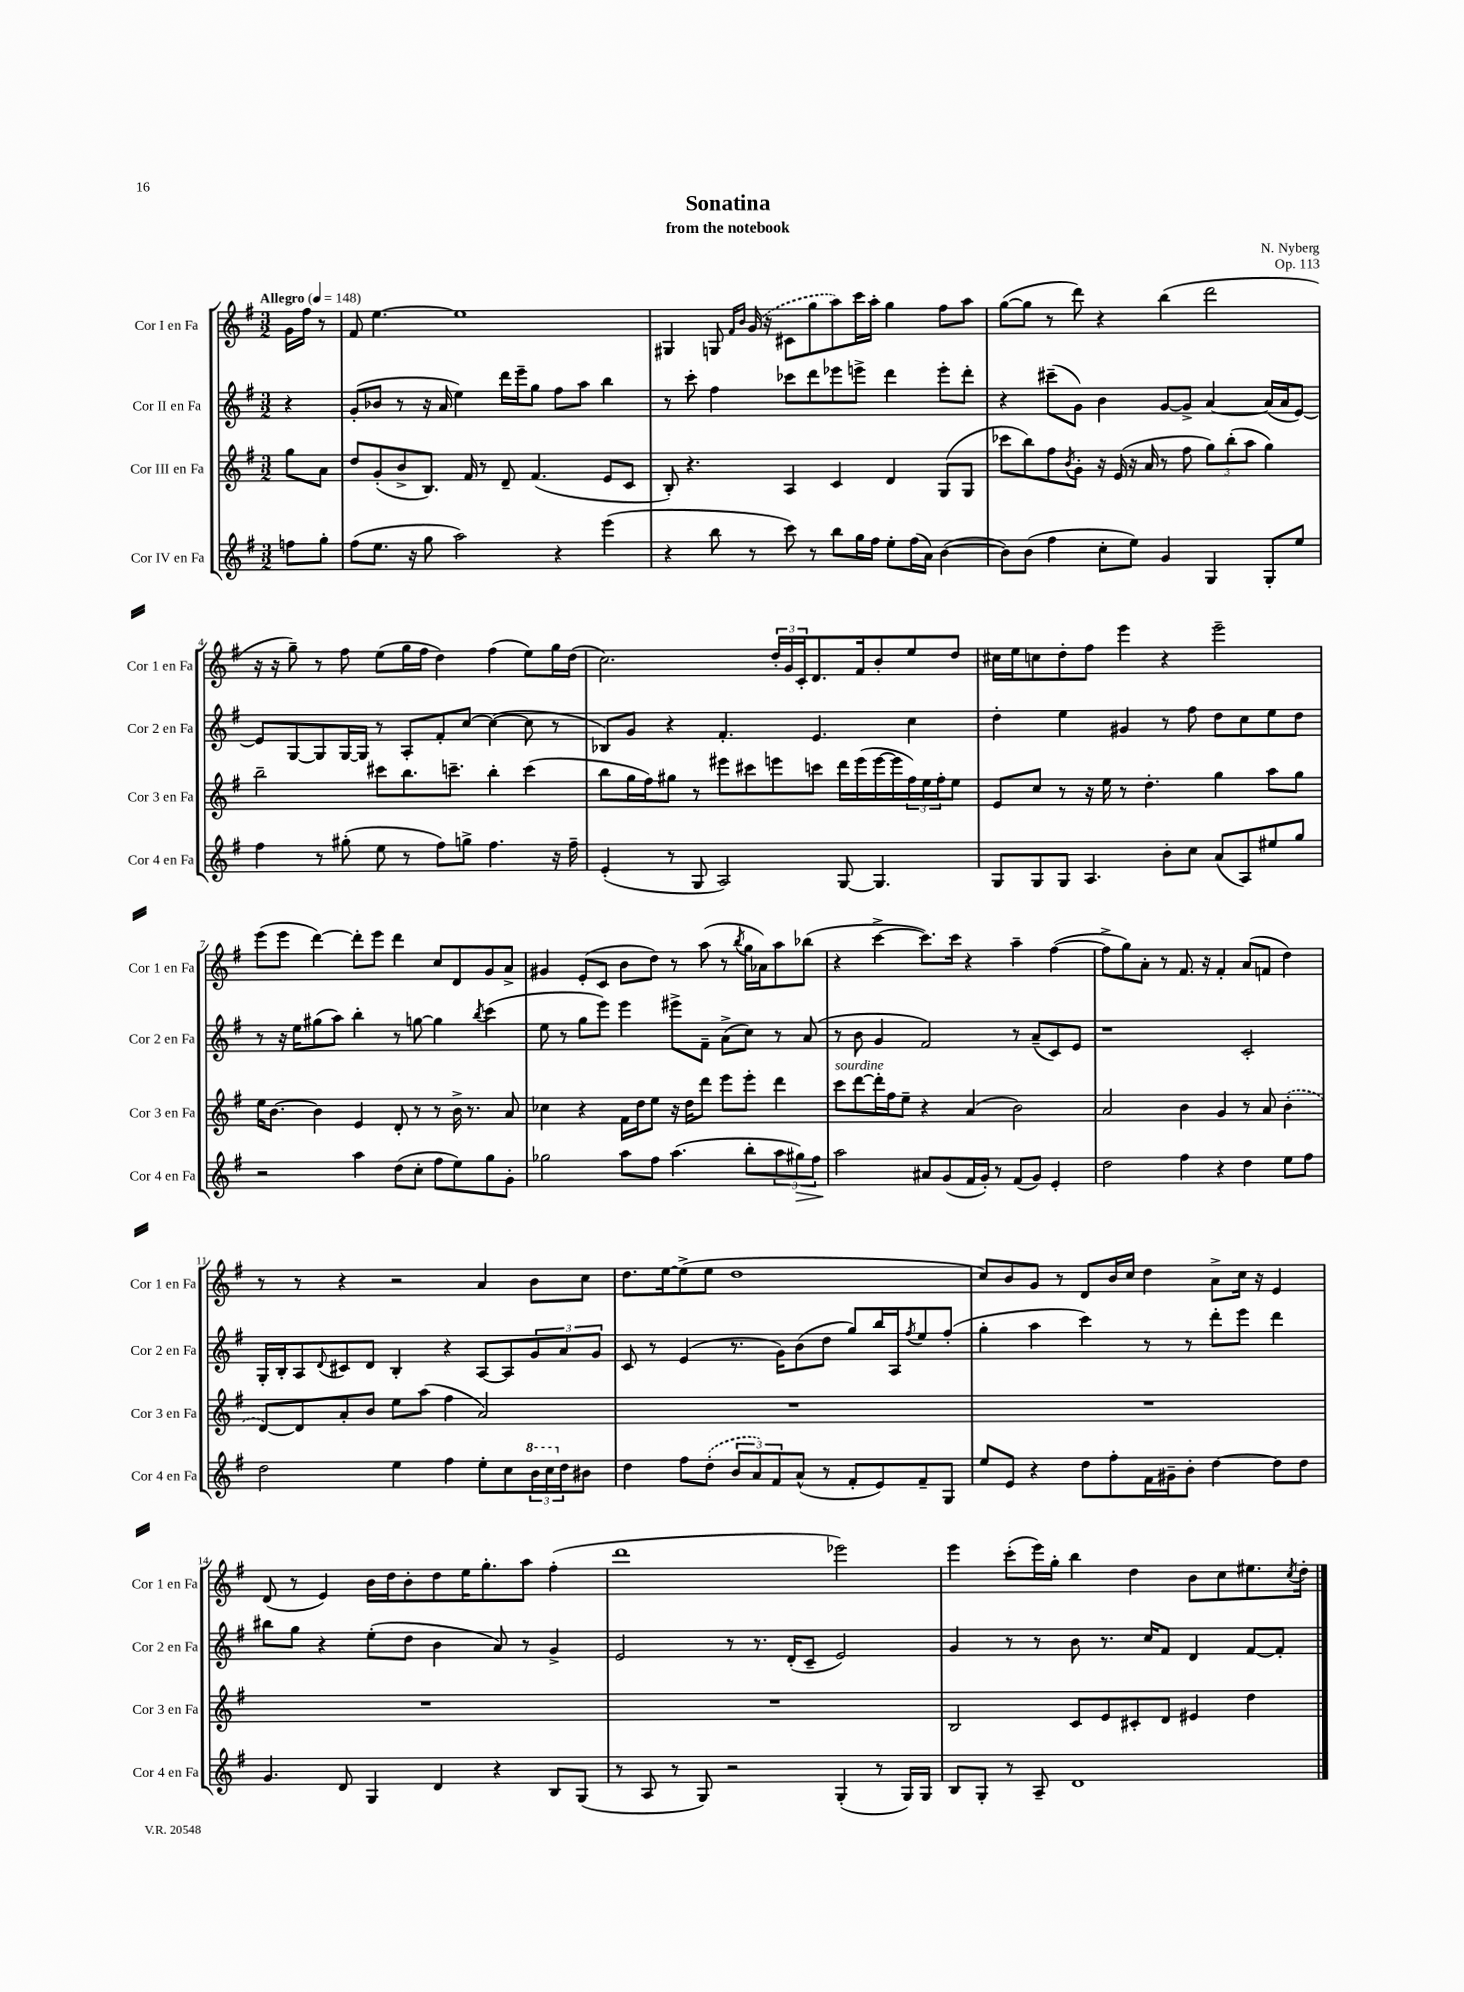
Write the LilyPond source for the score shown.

\header { title = "Sonatina" composer = "N. Nyberg" subtitle = "from the notebook" opus = "Op. 113" }
<<
\new StaffGroup <<
\new Staff = "s0" \with { instrumentName = "Cor I en Fa" shortInstrumentName = "Cor 1 en Fa" } {
    \clef treble \key g \major \numericTimeSignature \time 3/2 \partial 4 \tempo "Allegro" 4 = 148
    g'16 fis''16 r8 |
    fis'8 e''4.~ e''1 |
    gis4 g8 \grace { fis'16 b'16 } \once \slurDashed g'16( r16 cis'8 g''8 a''8) c'''16 a''16-. g''4 fis''8 a''8 |
    g''8~( g''8 r8 d'''8) r4 b''4( d'''2 |
    r16 r16 g''8--) r8 fis''8 e''8( g''16 fis''16 d''4) fis''4( e''8) g''16 d''16( |
    c''2.) \tuplet 3/2 { d''16-. g'16 c'16-. } d'8. fis'16 b'8-. e''8 d''8 |
    cis''16 e''16 c''8 d''8-. fis''8 e'''4 r4 e'''2-- |
    e'''8( e'''8 d'''4~) d'''8-. e'''8 d'''4 c''8 d'8 g'8 a'8-> |
    gis'4 e'8-.( c'8 b'8 d''8) r8 a''8( r8 \acciaccatura { b''8 } g''16 aes'16) a''8 bes''8( |
    r4 c'''4~-> c'''8.) c'''16 r4 a''4-- fis''4~( |
    fis''8-> g''8) a'8-. r8 fis'8. r16 fis'4-. a'8( f'8 d''4) |
    r8 r8 r4 r2 a'4 b'8 c''8 |
    d''8. e''16~ e''8->( e''8 d''1 |
    c''8) b'8 g'8 r8 d'8 b'16 c''16 d''4 a'8-> c''16 r16 e'4 |
    d'8( r8 e'4) b'16 d''16 b'8-. d''8 e''16 g''8.-. a''8 fis''4-.( |
    d'''1 ees'''2) |
    e'''4 c'''8-.( e'''16) g''16-. b''4 d''4 b'8 c''8 eis''8. \acciaccatura { c''8 } d''16-. \bar "|." |
}
\new Staff = "s1" \with { instrumentName = "Cor II en Fa" shortInstrumentName = "Cor 2 en Fa" } {
    \clef treble \key g \major \numericTimeSignature \time 3/2 \partial 4
    r4 |
    g'8-.( bes'8 r8 r16 a'16 e''4) d'''16 e'''16-- g''8 fis''8 a''8 b''4 |
    r8 c'''8-. fis''4 ces'''8 d'''8 ees'''8 e'''8-> d'''4 e'''8-. d'''8-. |
    r4 cis'''8--( g'8) b'4 g'8~ g'8-> a'4~ a'16( a'16 e'8~) |
    e'8 g8~ g8 g16~ g16 r8 a8-. fis'8-. c''8~ c''4~( c''8 r8 |
    bes8) g'8 r4 fis'4.-. e'4. c''4 |
    d''4-. e''4 gis'4 r8 fis''8 d''8 c''8 e''8 d''8 |
    r8 r16 e''16 gis''8( a''8) b''4-. r8 g''8~ g''4 \acciaccatura { b''8 } c'''4( |
    e''8 r8 g''8 e'''8) e'''4 eis'''8-> fis'8-- a'8->( c''8) r8 a'8( |
    r8 b'8 g'4 fis'2) r8 a'8--( c'8) e'8 |
    r1 c'2-. |
    g16-. b16-. a8 \appoggiatura { d'8 } cis'8 d'8 b4-. r4 a8~ a8 \tuplet 3/2 { g'8 a'8 g'8 } |
    c'8 r8 e'4( r8. g'16) b'8( d''8 g''8) b''16 a16 \acciaccatura { fis''8 } e''8 fis''8-.( |
    g''4-. a''4 c'''4) r8 r8 d'''8-. e'''8 d'''4 |
    bis''8 g''8 r4 e''8-.( d''8 b'4 a'8) r8 g'4-> |
    e'2 r8 r8. d'16-.( c'8-- e'2) |
    g'4 r8 r8 b'8 r8. c''16 fis'8 d'4 fis'8~ fis'8-. \bar "|." |
}
\new Staff = "s2" \with { instrumentName = "Cor III en Fa" shortInstrumentName = "Cor 3 en Fa" } {
    \clef treble \key g \major \numericTimeSignature \time 3/2 \partial 4
    g''8 a'8 |
    d''8 g'8-.( b'8-> b8.) fis'16 r8 d'8-- fis'4.( e'8 c'8 |
    b8-.) r4. a4 c'4 d'4 g8( g8 |
    ces'''8 b''8) fis''8 \acciaccatura { b'8 } g'8-. r16 e'16( r16 a'16 r8 fis''8 \tuplet 3/2 { g''8) b''8-.( a''8 } g''4) |
    b''2-- cis'''8 b''8. c'''8.-- b''4-. c'''4( |
    b''8 g''16 fis''16) gis''8 r8 eis'''8 cis'''8 e'''8 c'''8 d'''16 e'''16( e'''16~ e'''16 \tuplet 3/2 { fis''16) e''16 fis''16-. } e''8 |
    e'8 c''8 r8 r16 e''16 r8 d''4.-. g''4 a''8 g''8 |
    e''16 b'8.~ b'4 e'4 d'8-. r8 r8 b'16-> r8. a'8 |
    ces''4 r4 fis'16 d''16 e''8 r16 d''16 d'''8 e'''8 e'''8-. d'''4 |
    c'''8^\markup { \italic "sourdine" } d'''8~ d'''16-. fis''16 e''8-- r4 a'4( b'2) |
    a'2 b'4 g'4 r8 a'8 \once \slurDashed b'4-.( |
    d'8~) d'8 a'8-. b'8 e''8 a''8( fis''4 a'2) |
    R1. |
    R1. |
    R1. |
    R1. |
    b2 c'8 e'8 cis'8-. d'8 eis'4 d''4 \bar "|." |
}
\new Staff = "s3" \with { instrumentName = "Cor IV en Fa" shortInstrumentName = "Cor 4 en Fa" } {
    \clef treble \key g \major \numericTimeSignature \time 3/2 \partial 4
    f''8 g''8-. |
    fis''8( e''8. r16 g''8 a''2) r4 e'''4( |
    r4 b''8 r8 c'''8) r8 b''8 g''16 fis''16 e''8-. fis''16( a'16) b'4~( |
    b'8) b'8( fis''4 c''8-. e''8) g'4 g4 g8-. e''8 |
    fis''4 r8 gis''8-.( e''8 r8 fis''8) g''8-> fis''4. r16 fis''16-- |
    e'4-.( r8 g8 a2) g8~ g4. |
    g8 g8 g8 a4. b'8-. c''8 a'8( a8) eis''8 g''8 |
    r2 a''4 d''8( c''8-. fis''8 e''8) g''8 g'8-. |
    ges''2 a''8 fis''8 a''4.( b''8-. \tuplet 3/2 { a''8 gis''8\>) fis''8 } |
    a''2\! ais'8 g'8( fis'16 g'16-.) r8 fis'8( g'8) e'4-. |
    d''2 fis''4 r4 d''4 e''8 fis''8 |
    d''2 e''4 fis''4 e''8-. c''8 \tuplet 3/2 { \ottava #1 b''16 c'''16 \ottava #0 d''16 } bis'8 |
    d''4 fis''8 \once \slurDashed d''8-.( \tuplet 3/2 { b'8 a'8) fis'8 } a'8-^( r8 fis'8-. e'8) fis'8-- g8 |
    e''8 e'8 r4 d''8 fis''8-. fis'16 gis'16-- b'8-. d''4~ d''8 d''8 |
    g'4. d'8 g4 d'4 r4 b8 g8( |
    r8 a8 r8 g8) r2 g4-.( r8 g16) g16 |
    b8 g8-. r8 a8-- d'1 \bar "|." |
}
>>
>>
